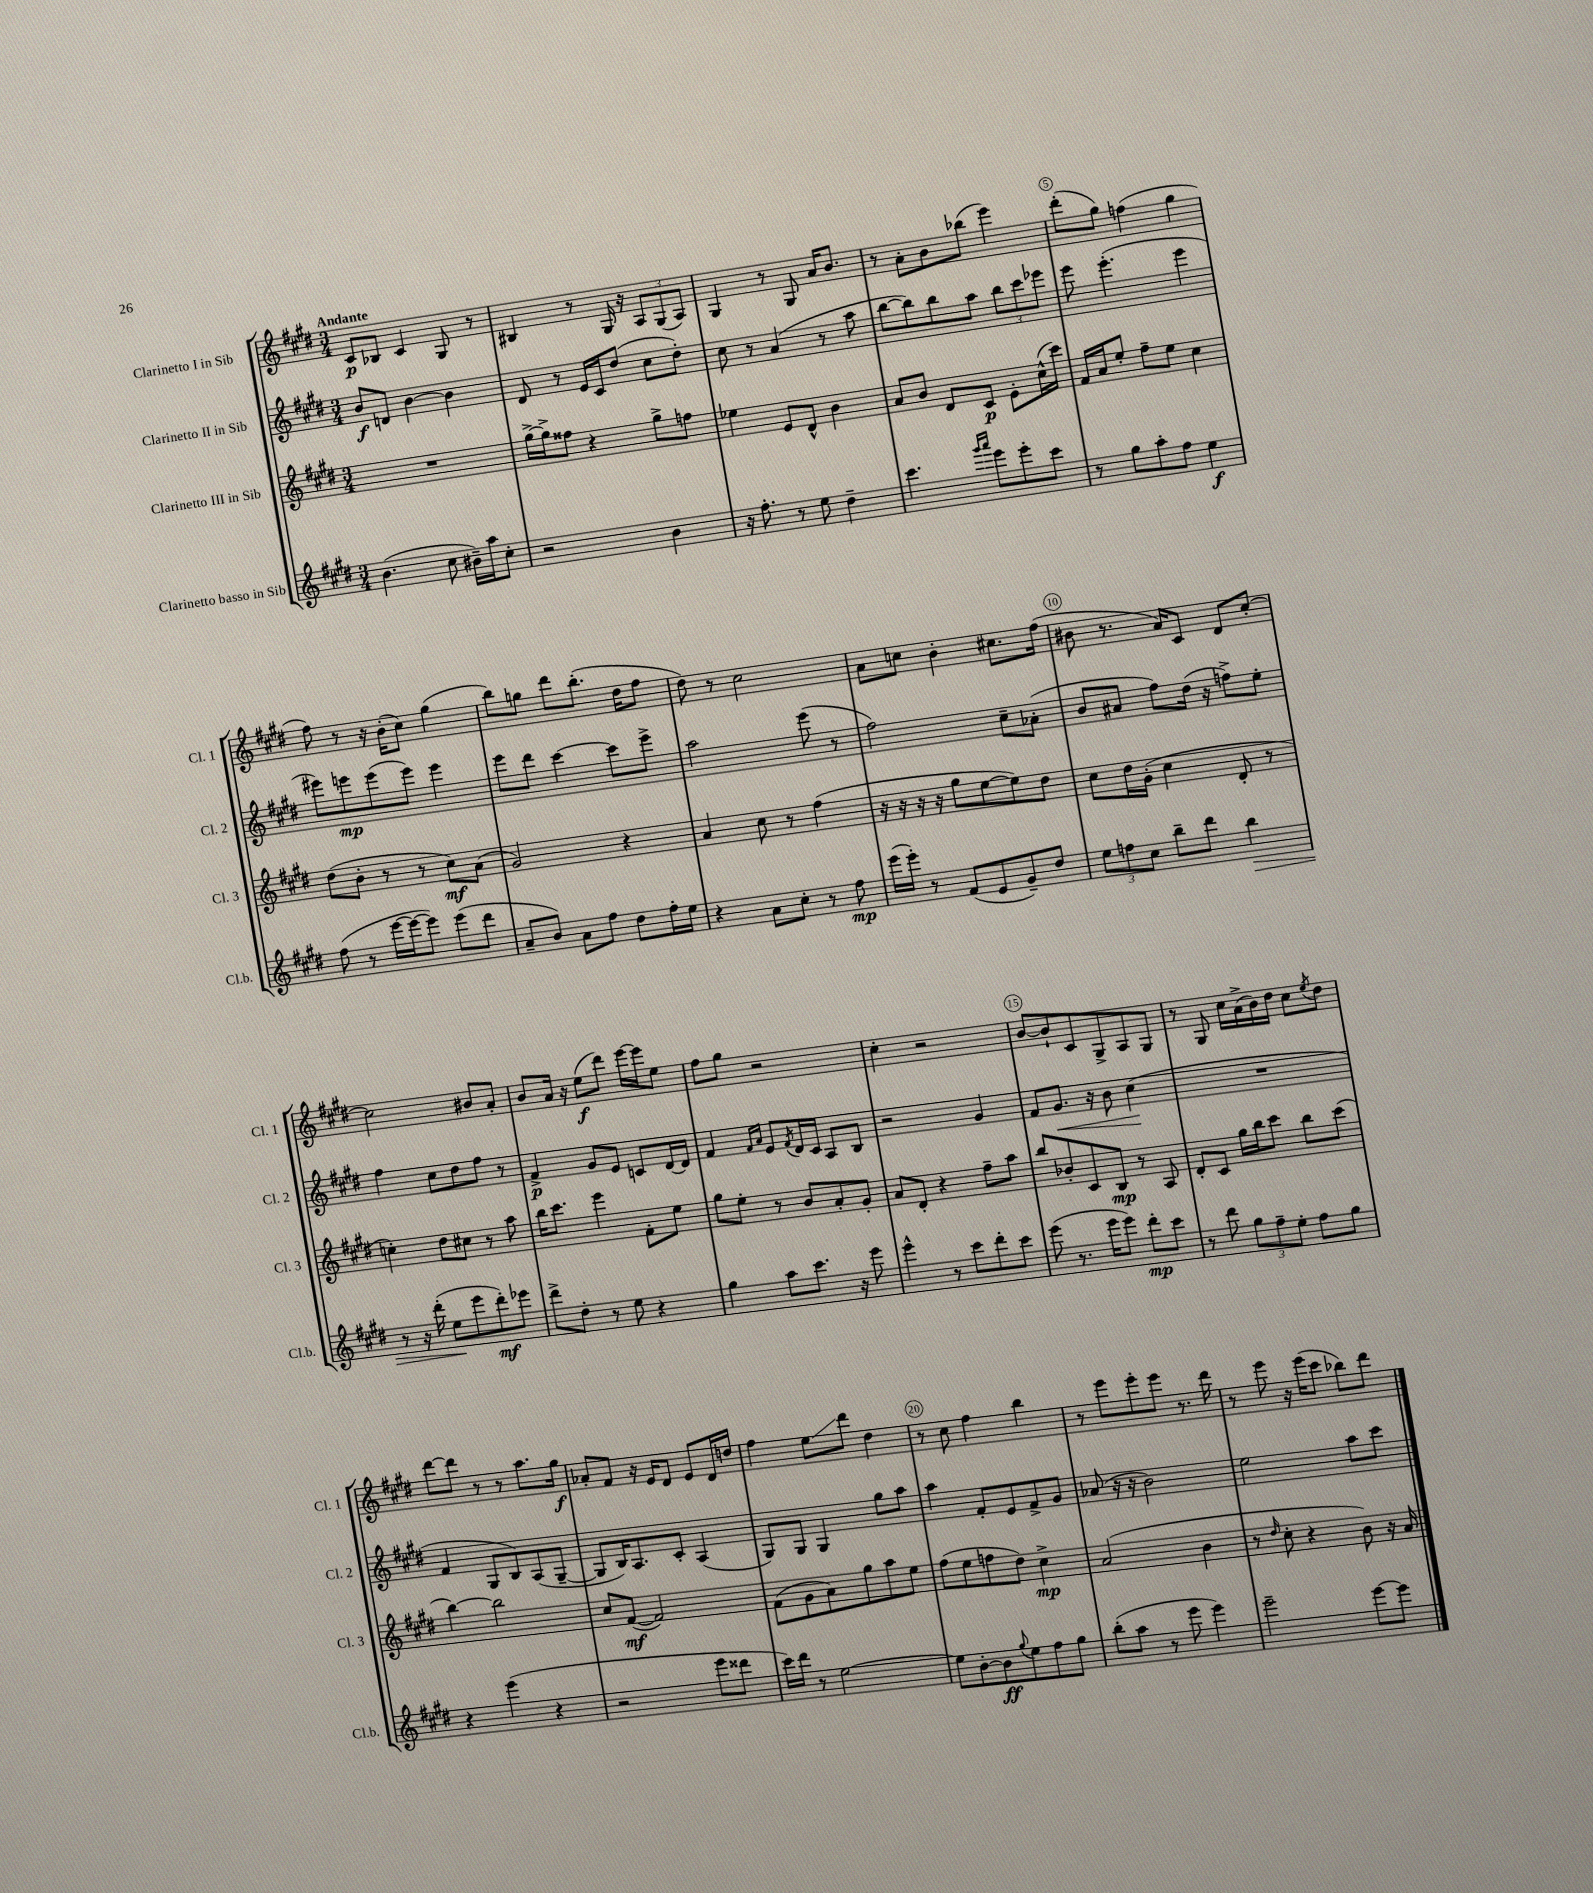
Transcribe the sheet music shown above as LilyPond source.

<<
\new StaffGroup <<
\new Staff = "s0" \with { instrumentName = "Clarinetto I in Sib" shortInstrumentName = "Cl. 1" } {
    \clef treble \key e \major \numericTimeSignature \time 3/4 \tempo "Andante"
    cis'8\p bes8 cis'4 gis8 r8 |
    bis4 r8 gis16 r16 \tuplet 3/2 { a8 gis8( a8) } |
    gis4 r8 gis8 a'16 b'8. |
    r8 a'8-. b'8 bes''8( e'''4) |
    dis'''8-.( gis''8) f''4( gis''4 |
    fis''8) r8 r16 b'16-.( cis''8) gis''4( |
    b''8) g''8 dis'''8 b''8.-.( dis''16 fis''8 |
    dis''8) r8 cis''2 |
    a'8 c''8 b'4-. cis''8. fis''16( |
    bis'8 r8. a'16) cis'8 dis'8 cis''8~-. |
    cis''2 bis'8 a'8-. |
    b'8 a'16 r16 e''8\f( dis'''8) e'''16~ e'''16 e''8 |
    fis''8 gis''8 r2 |
    cis''4-. r2 |
    b'8~ b'8-! cis'8 gis8-> a8 gis8 |
    r8 gis8 cis''16 a'16->( b'16) dis''16 cis''8 \acciaccatura { e''8 } dis''8 |
    dis'''8~ dis'''8 r8 r8 a''8. gis''16\f |
    aes'8-. fis'8 r16 e'16 dis'8 e'8 dis'16 d''16 |
    fis''4 e''8\glissando dis'''8 dis''4 |
    r8 cis''8 fis''4 b''4 |
    r8 e'''8 e'''8-. e'''8 r8. dis'''16 |
    r8 e'''8 r16 e'''16( cis'''8 bes''8) dis'''8 \bar "|." |
}
\new Staff = "s1" \with { instrumentName = "Clarinetto II in Sib" shortInstrumentName = "Cl. 2" } {
    \clef treble \key e \major \numericTimeSignature \time 3/4
    b'8\f d'8 b'4~ b'4 |
    dis'8 r8 e'16 cis'16 dis''8( cis''8 dis''8-.) |
    cis''8 r8 a'4( r8 a''8 |
    b''8~ b''8) b''8 a''8 \tuplet 3/2 { b''8 cis'''8 ees'''8 } |
    e'''8 e'''4.-.( e'''4 |
    eis'''8) e'''8\mp e'''8( e'''8) e'''4 |
    e'''8 dis'''8 cis'''4~ cis'''8 e'''8-> |
    a''2 e'''8( r8 |
    fis''2) cis''8-- aes'8-.( |
    b'8 ais'8 fis''8) dis''16( r16 f''8->) e''8-. |
    fis''4 cis''8 dis''8 fis''8 r8 |
    fis'4->\p gis'8 e'8 c'8 dis'16~ dis'16 |
    fis'4 \grace { fis'16 a'16 } e'8 \acciaccatura { fis'8 } dis'16 cis'16 a8 b8 |
    r2 gis'4 |
    fis'8 gis'8.\< r16 b'8 cis''4\!( |
    R2. |
    fis'4 gis8 b8) a8( gis8~-- |
    gis8 b16) a8. cis'8-. a4( |
    gis8) gis8 gis4 gis''8 a''8 |
    a''4 fis'8-. e'8 fis'8-> gis'8 |
    aes'8( r16 r16 b'2) |
    e''2 a''8 cis'''8 \bar "|." |
}
\new Staff = "s2" \with { instrumentName = "Clarinetto III in Sib" shortInstrumentName = "Cl. 3" } {
    \clef treble \key e \major \numericTimeSignature \time 3/4
    R2. |
    gis''16~-> gis''16-> fisis''8 r4 gis''8-> f''8 |
    ees''4 e'8 dis'8-^ b'4 |
    a'8 b'8 dis'8 cis'8\p e'8-. cis''16-^( cis'''16) |
    fis'16 a'16 e''8-. fis''8-- e''8 cis''4 |
    dis''8( b'8-. r8 r8 cis''8\mf) a'8( |
    gis'2) r4 |
    a'4 cis''8 r8 fis''4( |
    r16 r16 r16 r16 gis''8 e''8~ e''8) dis''8 |
    cis''8 dis''16 gis'16-.( cis''4 dis'8-. r8 |
    c''4-.) dis''8 cis''8 r8 a''8 |
    b''16 cis'''8. e'''4 fis'8-. e''8 |
    gis''8 e''8-. r8 b'8 a'8-. gis'8-. |
    a'8 dis'8-. r4 fis''8-- a''8 |
    b''8 bes'8-. cis'8 b8\mp r8 a8 |
    dis'8-. cis'8 gis''16 b''16 cis'''8 b''8 cis'''8( |
    b''4~) b''2 |
    cis''8 fis'8~\mf( fis'2) |
    fis'8( gis'8 a'8) gis''8 a''8 e''8 |
    fis''8( e''8 f''8 dis''8) cis''4->\mp |
    a'2( b'4 |
    r8 \grace { dis''16 } cis''8-. r4 b'8) r16 a'16 \bar "|." |
}
\new Staff = "s3" \with { instrumentName = "Clarinetto basso in Sib" shortInstrumentName = "Cl.b." } {
    \clef treble \key e \major \numericTimeSignature \time 3/4
    b'4.( cis''8 bis'16--) a''16 cis''8-. |
    r2 b'4 |
    r16 fis''8.-. r8 e''8 dis''4-- |
    cis'''4. \grace { gis'''16 a'''16 } e'''8 e'''8-. cis'''8 |
    r8 gis''8 a''8-. fis''8 e''4\f |
    fis''8( r8 e'''16~ e'''16~ e'''8) e'''8( dis'''8 |
    a'8-- b'8) a'8 fis''8 dis''8 fis''16-. e''16 |
    r4 a'8 cis''8-. r8 fis''8\mp |
    e'''16( e'''16-.) r8 fis'8( e'8 gis'8--) dis''8 |
    \tuplet 3/2 { e''8 f''8 cis''8 } b''8-- dis'''8 b''4\> |
    r8 r16 dis'''16-.( e''8\! e'''8 dis'''8-.\mf) ees'''8 |
    dis'''8-> dis''8-. r8 e''8 r4 |
    gis''4 a''8 cis'''8. r16 e'''8 |
    e'''4-^ r8 cis'''8 dis'''8-. cis'''8 |
    e'''8( r8. e'''16 e'''8) dis'''8-.\mp cis'''8 |
    r8 dis'''8 \tuplet 3/2 { gis''8 fis''8-- e''8-. } fis''8 gis''8 |
    r4 e'''4( r4 |
    r2 e'''8 disis'''8 |
    cis'''16) dis'''16 r8 e''2~ |
    e''8 b'8~-. b'8\ff \appoggiatura { gis''8 } e''8 fis''8 gis''8 |
    b''8-.( a''8 r8 e'''8 e'''4) |
    e'''2-- e'''8~ e'''8 \bar "|." |
}
>>
>>
\layout { \context { \Score \override BarNumber.break-visibility = ##(#f #t #t) barNumberVisibility = #(every-nth-bar-number-visible 5) \override BarNumber.stencil = #(make-stencil-circler 0.1 0.3 ly:text-interface::print) } }
